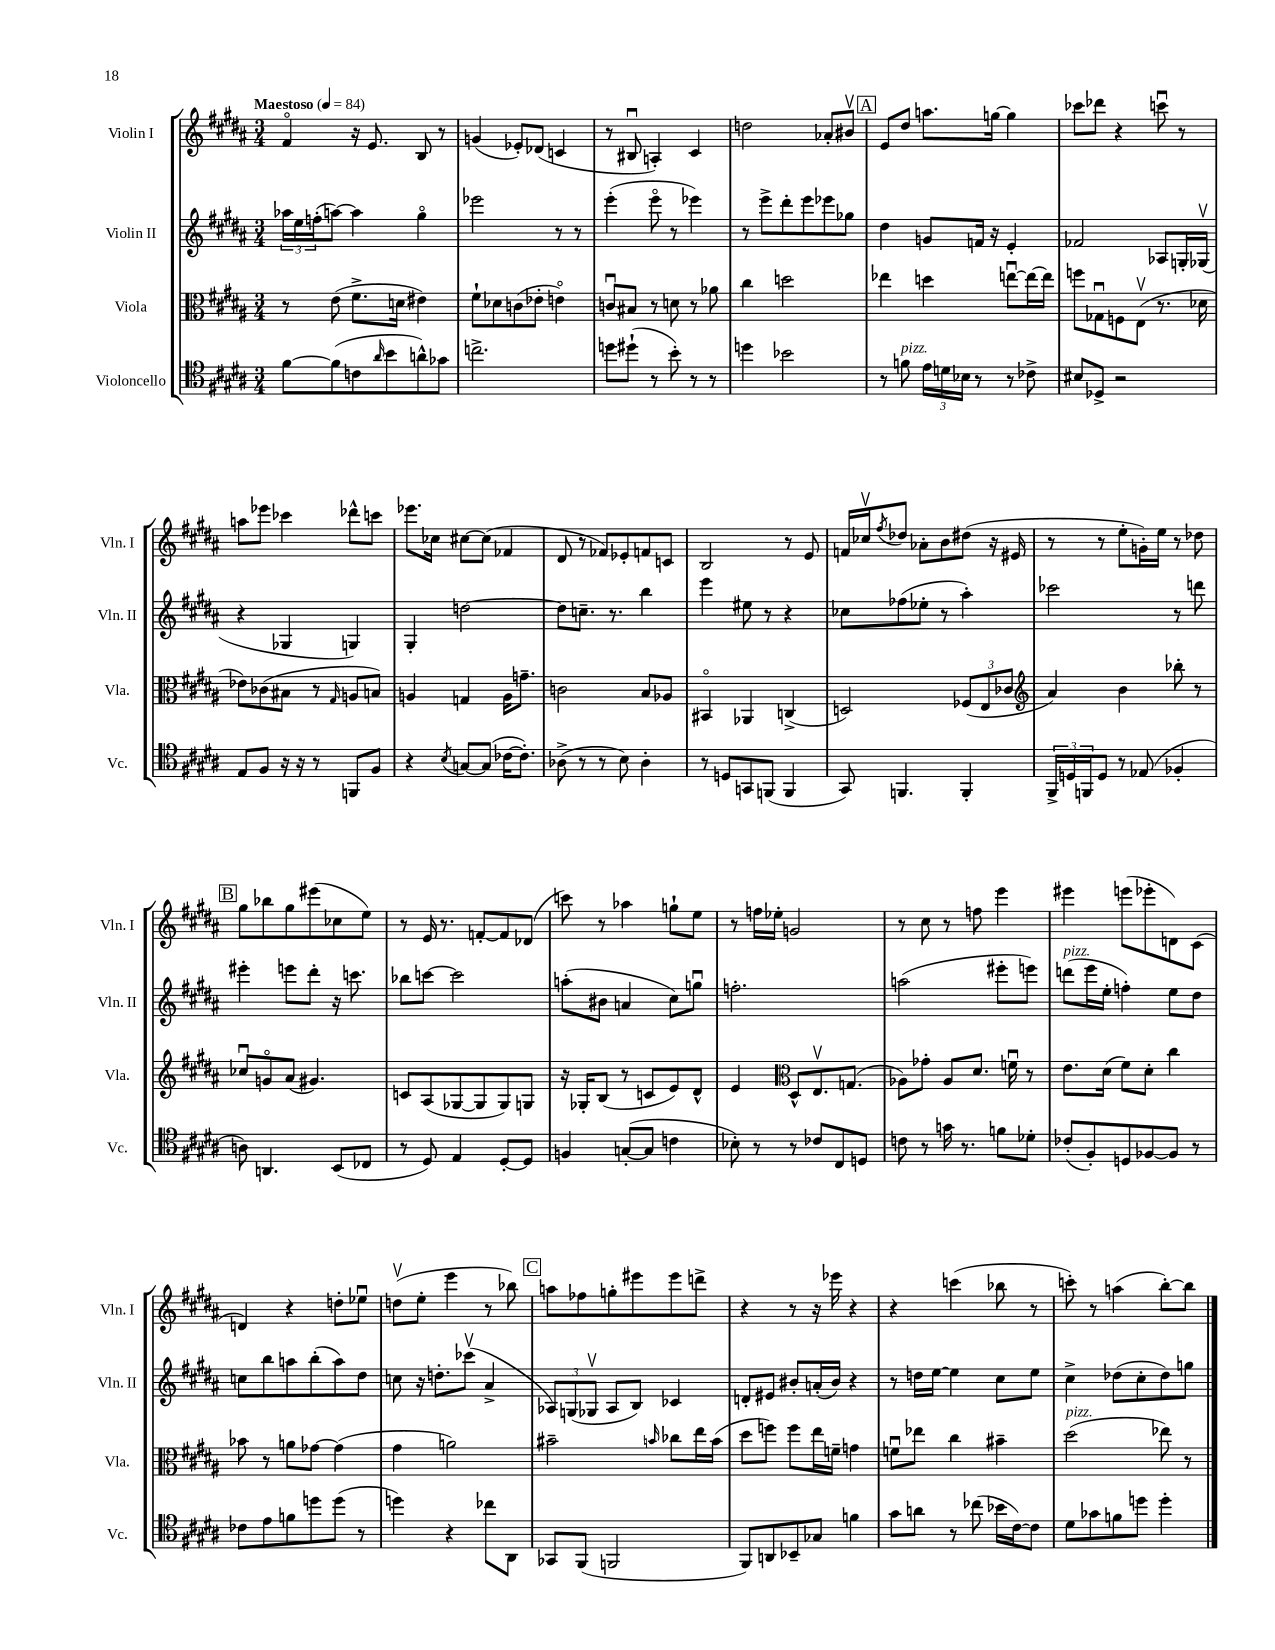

**kern	**kern	**kern	**kern
*part4	*part3	*part2	*part1
*staff4	*staff3	*staff2	*staff1
*I"Violoncello	*I"Viola	*I"Violin II	*I"Violin I
*I'Vc.	*I'Vla.	*I'Vln. II	*I'Vln. I
*clefC4	*clefC3	*clefG2	*clefG2
*k[f#c#g#d#a#]	*k[f#c#g#d#a#]	*k[f#c#g#d#a#]	*k[f#c#g#d#a#]
*M3/4	*M3/4	*M3/4	*M3/4
*MM84	*MM84	*MM84	*MM84
=1	=1	=1	=1
!	!	!	!LO:TX:a:B:t=Maestoso
[8f#\L	8r	24aa-X\LL	4f#/
.	.	24ee\	.
.	.	(24ffn'\J	.
(8f#\]	(8e\	[8aan\J)	.
8cn\	8.f#^\L	4aa\]	16r
.	.	.	8.e/
16qqa#/	.	.	.
8b\	.	.	.
.	16dn\Jk	.	.
8an^^\)	4e#X\)	4gg#\	8B/
8g-X\J	.	.	8r
=2	=2	=2	=2
2.ccn^\	8f#`\L	2eee-X\	(4gn/
.	8d-X\	.	.
.	(8cn\	.	8e-X'/L)
.	8e-X'\J	.	(8d-X/J
.	4en\)	8r	4cn/
.	.	8r	.
=3	=3	=3	=3
8ddn\L	8cnu/L	(4eee'\	8r
(8dd#X`\J	8B#X/J	.	8B#Xu/
8r	8r	8eee\	4An'/)
8b'\)	8dn\	8r	.
8r	8r	4eee-X\)	4c#/
8r	8a-X\	.	.
=4	=4	=4	=4
4ddn\	4cc#\	8r	2ddn\
.	.	8eee^\L	.
2b-X\	2ddn\	8ddd#'\	.
.	.	8eee\	.
.	.	8eee-X\	8a-X'/L
.	.	8gg-X\J	8b#Xv/J
!!LO:REH:place=s1:t=A
=5	=5	=5	=5
8r	4ee-X\	4dd#\	8e/L
!LO:TX:a:i:t=pizz.	!	!	!
8fn\	.	.	8dd#/J
24e\LL	4ddn\	8gn/L	8.aan\L
24dn\	.	.	.
24B-X\JJ	.	.	.
8r	.	16fn/Jk	.
.	.	16r	[16ggn\Jk
8r	[8eenu\L	4e'/	4gg\]
8c-X^\	16ee\L_	.	.
.	16ee\JJ]	.	.
=6	=6	=6	=6
8B#X/L	8ffn\L	2f-X/	8ccc-X\L
8D-X^/J	8G-Xu\	.	8ddd-X\J
2r	8Fn\	.	4r
.	(8Ev\J	.	.
.	8.r	8A-X/L	8cccnu\
.	.	16Gn'/L	8r
.	16d-X\	(16G-Xv/JJ	.
!!LO:LB:g=z
=7	=7	=7	=7
8E/L	8e-X\L)	4r	8aan\L
8F#/J	(8c-X\	.	8eee-X\J
16r	8B#X\J	4G-X/	4ccc-X\
16r	.	.	.
8r	8r	.	.
.	16qqG#/	.	.
8FFn/L	8An/L	4Gn/)	8ddd-X^^\L
8F#/J	8Bn/J)	.	8cccn\J
=8	=8	=8	=8
4r	4An/	4G#'/	8.eee-X\L
.	.	.	16cc-X\Jk
8qB/	.	.	.
[8Gn/L	4Gn/	[2ddn\	[8cc#X\L
(8G/J]	.	.	(8cc#\J]
[16c-X\KL	16A\KL	.	4f-X/
8.c-'\J])	8.gn~\J	.	.
=9	=9	=9	=9
(8A-X^\	2cn\	8dd\L]	8d#/
8r	.	8.ccn~\J	8r
8r	.	.	8f-X/L)
.	.	8.r	.
8B\)	.	.	8e-X'/
4A-'\	8B/L	4bb\	8fn/
.	8A-X/J	.	8cn/J
=10	=10	=10	=10
8r	4BB#X/	4eee\	2B/
8Dn/L	.	.	.
8GGn/	4AA-X/	8ee#X\	.
(8FFn/J	.	8r	.
4FF/	(4Cn^/	4r	8r
.	.	.	8e/
=11	=11	=11	=11
8GG#/)	2Dn/)	8cc-X\L	16fn/LL
.	.	.	16cc-Xv/J
.	.	.	8qff#/
4.FFn/	.	(8ff-X\	8dd-X/J
.	.	8ee-X'\J	8a-X'\L
.	.	8r	8b\
4FF'/	(12F-X/L	4aa#'\)	(8dd#X\J
.	12E/	.	.
.	.	.	16r
.	12c-X/J	.	.
.	.	.	16e#X/
=12	=12	=12	=12
*	*clefG2	*	*
24FF#^/LL	4a#/)	2ccc-X\	8r
24Dn/	.	.	.
24FFn/J	.	.	.
8D/J	.	.	8r
8r	4b\	.	8ee'\L
(8E-X/	.	.	16gn'\L)
.	.	.	16ee\JJ
4F-X'/	8bb-X'\	8r	8r
.	8r	8dddn\	8dd-X\
!!LO:LB:g=z
!!LO:REH:place=s1:t=B
=13	=13	=13	=13
8An\)	8cc-Xu/L	4eee#X'\	8gg#\L
4.AAn/	8gn/	.	8bb-X\
.	(8a#/J	8eeen\L	8gg#\
.	4.g#X/)	8ddd#'\J	(8eee#X\
(8BB/L	.	16r	8cc-X\
.	.	8.cccn\	.
8C-X/J	.	.	8ee\J)
=14	=14	=14	=14
8r	8cn/L	8bb-X\L	8r
8D#/)	(8A#/	[8cccn\J	16e/
.	.	.	8.r
4E/	[8G-X/	2ccc\]	.
.	8G-/]	.	[8fn'/L
[8D#'/L	8G-/)	.	8f/]
8D#/J]	8Gn/J	.	(8d-X/J
=15	=15	=15	=15
4Fn/	16r	(8aan'\L	8cccn\)
.	16G-X'/KL	.	.
.	(8B/J	8b#X\J	8r
([8Gn'/L	8r	4an/	4aa-X\
8G/J]	8cn/L	.	.
4cn\	8e/)	8cc#\L)	8ggn`\L
.	8d#^^/J	8ggnu\J	8ee\J
=16	=16	=16	=16
8B-X'\)	4e/	2.ffn'\	8r
8r	.	.	16ffn\LL
.	.	.	16ee-X'\JJ
*	*clefC3	*	*
8r	8D#^^/L	.	2gn/
8c-X/L	8.Ev/	.	.
8C#/	.	.	.
.	(8.Gn/J	.	.
8Dn/J	.	.	.
=17	=17	=17	=17
8cn\	8A-X\L)	(2aan\	8r
8r	8g-X'\J	.	8cc#\
16gn\	8A-/L	.	8r
8.r	.	.	.
.	8.d#/J	.	8ffn\
8fn\L	.	8eee#X'\L	4eee\
.	16fnu\	.	.
8d-X'\J	8r	8eeen\J)	.
=18	=18	=18	=18
!	!	!LO:TX:a:i:t=pizz.	!
(8c-X'/L	8.e\L	(8dddn\L	4eee#X\
8F#'/)	.	16eee\L	.
.	(16d#\Jk	16ee'\JJ	.
8Dn/	8f#\L)	4ffn'\)	(8eeen\L
[8F-X/	8d#'\J	.	8eee-X'\
8F-/J]	4cc#\	8ee\L	8dn\)
8r	.	8dd#\J	(8c#\J
!!LO:LB:g=z
=19	=19	=19	=19
8c-X\L	8b-X\	8ccn\L	4dn/)
8e\	8r	8bb\	.
8fn\	8an\L	8aan\	4r
8ddn\	[8g-X\J	(8bb'\	.
(8dd\J	(4g-\]	8aa\)	8ddn'\L
8r	.	8dd#\J	8ee-Xu\J
=20	=20	=20	=20
4ddn\)	4g#\	8ccn\	(8ddnv\L
.	.	16r	8ee'\J
.	.	8.ddn'\L	.
4r	2an\)	.	4eee\
.	.	(8ccc-Xv\J	.
8cc-X\L	.	4a#^/	8r
8AA#\J	.	.	8bb-X\)
!!LO:REH:place=s1:t=C
=21	=21	=21	=21
8GG-X/L	2b#X~\	12A-X/L)	8aan\L
.	.	(12Gn/	.
(8FF#/J	.	.	8ff-X\
.	.	12G-Xv/J	.
2FFn/	.	8A-/L	8ggn'\
.	.	8B/J)	8eee#X\
.	16qqbn/	.	.
.	8cc-X\L	4c-X/	8eee#\
.	16ee\L	.	8dddn^\J
.	(16b\JJ	.	.
=22	=22	=22	=22
8FF#/L)	8dd#\L	8dn'/L	4r
8AAn/	8ffn\J)	8e#X/J	.
8BB-X~/	8ff\L	8b#X'/L	8r
8G-X/J	16ee\L	(16an'/L	16r
.	16fn~\JJ	16b#/JJ)	16eee-X\
4fn\	4gn\	4r	4r
=23	=23	=23	=23
8g#\L	8fnu\L	8r	4r
8an\J	8ee-X\J	16ddn\LL	.
.	.	[16ee\JJ	.
8r	4cc#\	4ee\]	(4cccn\
(8cc-X\	.	.	.
16b-X\LL	4b#X~\	8cc#\L	8bb-X\
[16c#\J)	.	.	.
8c#\J]	.	8ee\J	8r
=24	=24	=24	=24
!	!LO:TX:a:i:t=pizz.	!	!
8d#\L	(2dd#\	4cc#^\	8cccn'\)
8g-X\	.	.	8r
8fn\	.	(8dd-X\L	(4aan\
8ddn\J	.	8cc#'\	.
4dd'\	8ee-X\)	8dd-\)	[8bb'\L)
.	8r	8ggn\J	8bb\J]
==	==	==	==
*-	*-	*-	*-
